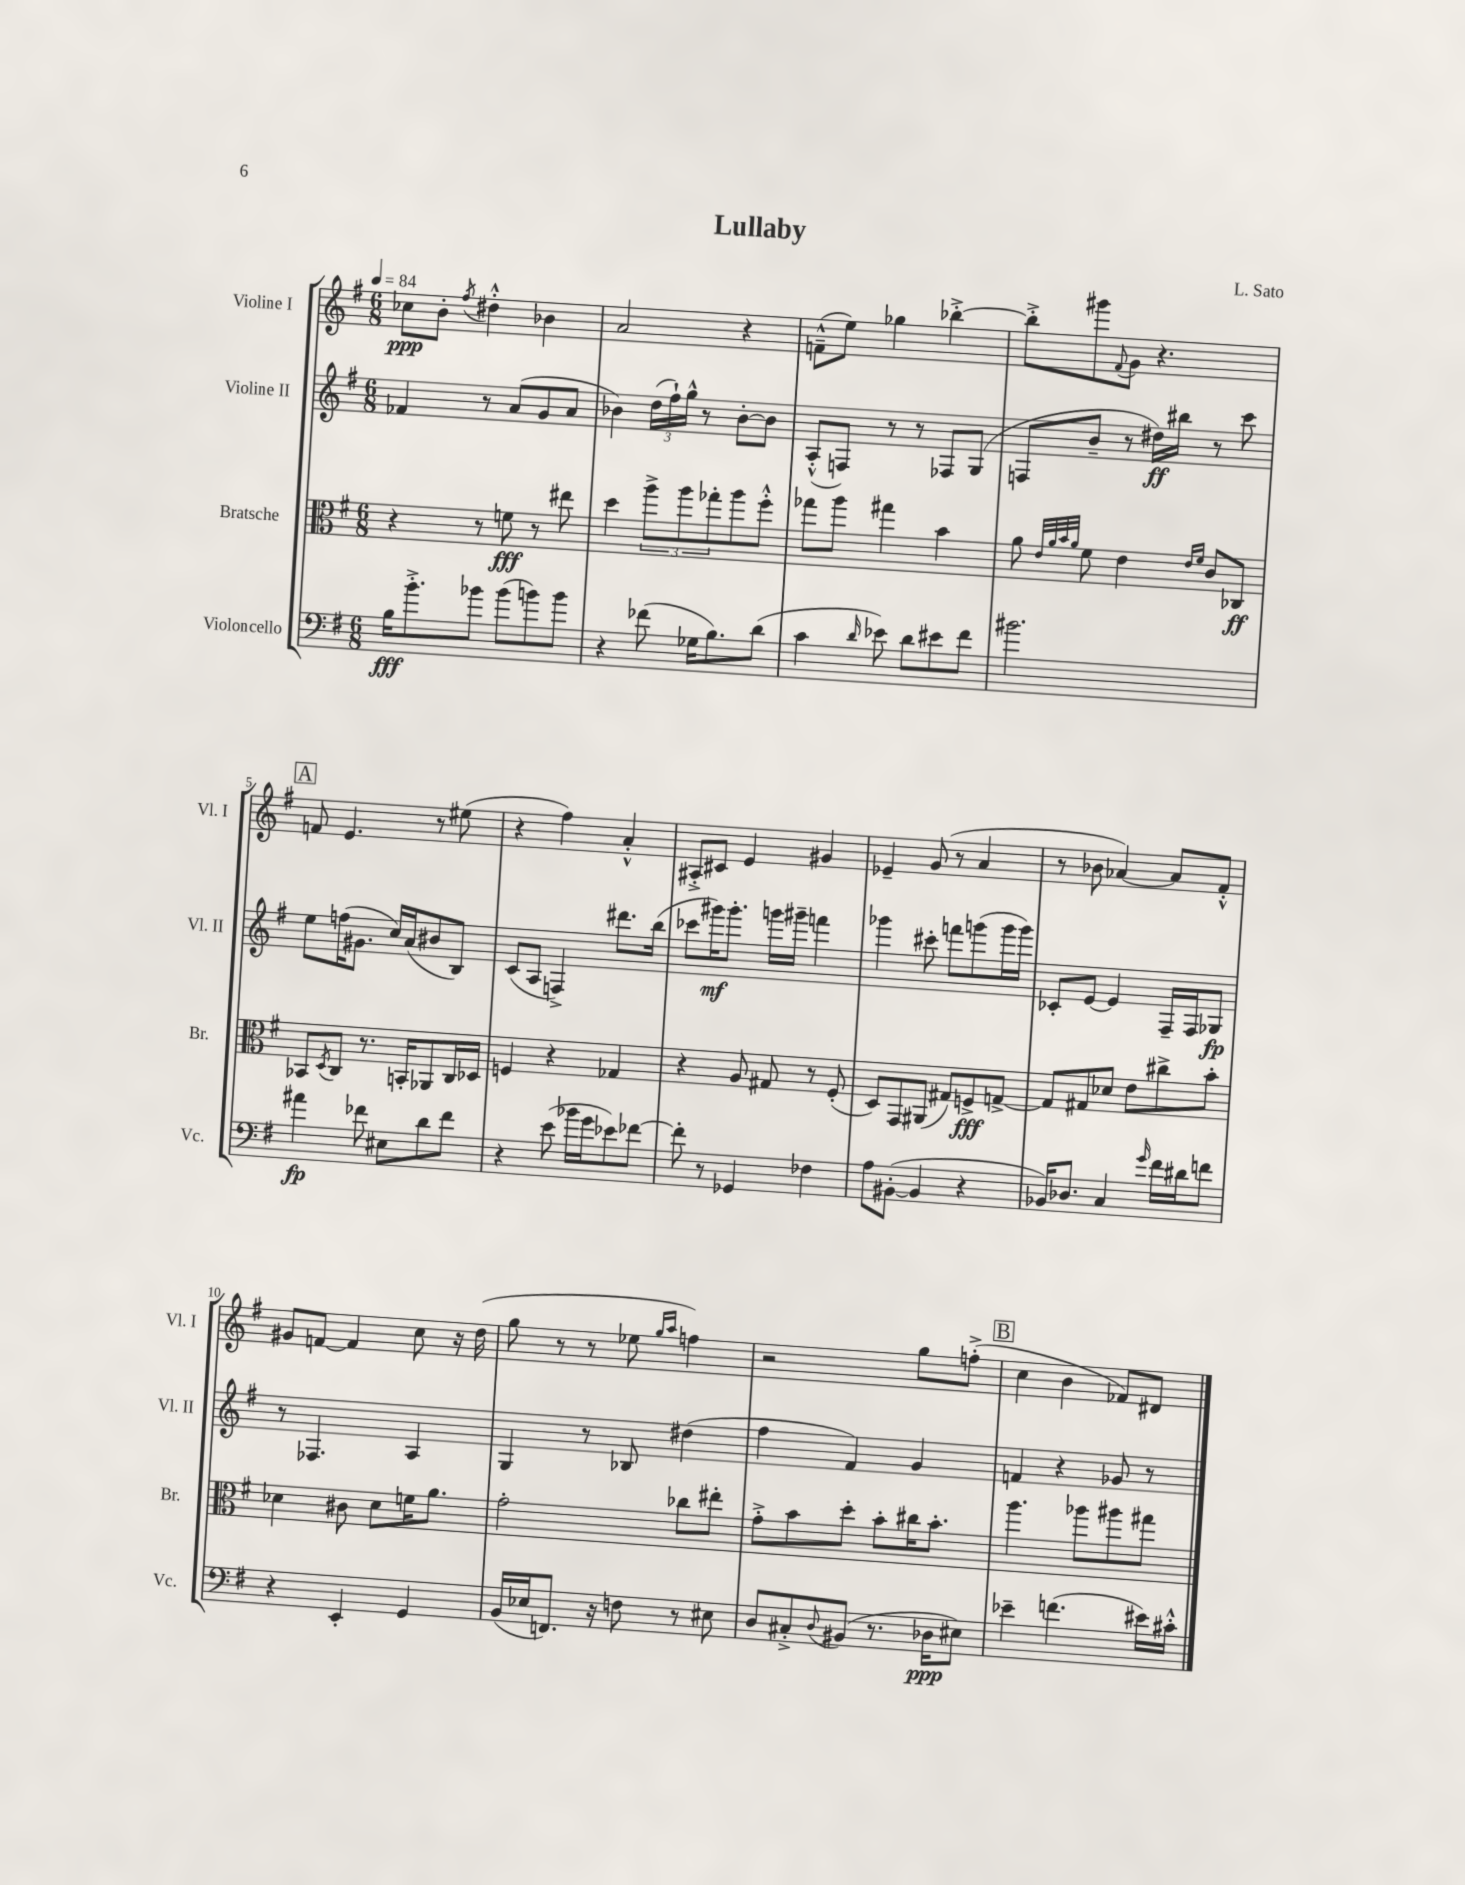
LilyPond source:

\header { title = "Lullaby" composer = "L. Sato" }
<<
\new StaffGroup <<
\new Staff = "s0" \with { instrumentName = "Violine I" shortInstrumentName = "Vl. I" } {
    \clef treble \key g \major \numericTimeSignature \time 6/8 \tempo 4 = 84
    ces''8\ppp b'8-. \acciaccatura { fis''8 } dis''4-.-^ bes'4 |
    a'2 r4 |
    f'8---^( e''8) ges''4 bes''4~-.-> |
    bes''8-.-> gis'''8 \appoggiatura { fis'8 } g'8 r4. |
    \mark \markup { \box "A" } f'8 e'4. r8 eis''8( |
    r4 fis''4) a'4-.-^ |
    ais8-.-> cis'8 e'4 gis'4 |
    ees'4-- g'8( r8 a'4 |
    r8 bes'8 aes'4~) aes'8 fis'8-.-^ |
    gis'8 f'8~ f'4 c''8 r16 d''16( |
    g''8 r8 r8 ees''8 \grace { g''16 a''16 } f''4) |
    r2 g''8 f''8-.->( |
    \mark \markup { \box "B" } c''4 b'4 fes'8) dis'8 \bar "|." |
}
\new Staff = "s1" \with { instrumentName = "Violine II" shortInstrumentName = "Vl. II" } {
    \clef treble \key g \major \numericTimeSignature \time 6/8
    fes'4 r8 a'8( g'8 a'8 |
    bes'4) \tuplet 3/2 { d''16( fis''16-!) g''16-^ } r8 bes'8~-. bes'8 |
    a8-.-^( f8) r8 r8 fes8 g8( |
    f8 b'8-- r8 dis''16\ff) bis''16 r8 c'''8 |
    \mark \markup { \box "A" } e''8 f''16( gis'8. c''16) a'16( bis'8 b8) |
    c'8( a8 f4->) dis'''8. b''16( |
    ces'''8 gis'''16\mf) gis'''8.-. g'''16 gis'''16-- f'''4 |
    ges'''4 cis'''8-. f'''8 g'''8( g'''16 g'''16) |
    ces'8-. e'8~ e'4 fis16-- fis16 ges8\fp |
    r8 fes4. a4 |
    g4 r8 bes8 dis''4( |
    fis''4 fis'4) g'4 |
    \mark \markup { \box "B" } f'4 r4 ges'8 r8 \bar "|." |
}
\new Staff = "s2" \with { instrumentName = "Bratsche" shortInstrumentName = "Br." } {
    \clef alto \key g \major \numericTimeSignature \time 6/8
    r4 r8 f'8\fff r8 eis''8 |
    d''4 \tuplet 3/2 { a''8-> a''8 ges''8-. } a''8 fis''8-.-^ |
    ges''8 a''8 gis''4 b'4 |
    a'8 \grace { e'32 a'32 b'32 a'32 } fis'8 e'4 \grace { e'16 fis'16 } c'8 ces8\ff |
    \mark \markup { \box "A" } bes,8 \acciaccatura { d8 } c8 r8. b,16-. aes,8 c16 des16 |
    f4 r4 ges4 |
    r4 a8 gis8 r8 fis8-.( |
    d8) g,8 ais,8( gis8) f8->\fff g8~-> |
    g8 gis8 des'8 e'8 cis''8-> b'8-. |
    des'4 cis'8 des'8 f'16 a'8. |
    g'2-. ces''8 eis''8-. |
    g'8-.-> b'8 d''8-. b'8-. cis''16 b'8.-. |
    \mark \markup { \box "B" } a''4. aes''8 ais''8 gis''8 \bar "|." |
}
\new Staff = "s3" \with { instrumentName = "Violoncello" shortInstrumentName = "Vc." } {
    \clef bass \key g \major \numericTimeSignature \time 6/8
    b16\fff b'8.-.-> bes'8 bes'8( b'8) b'8 |
    r4 fes'8( ges16 b8.) d'8( |
    c'4 \grace { d'16 } ees'8) d'8 eis'8 fis'8 |
    bis'2. |
    \mark \markup { \box "A" } ais'4\fp fes'8 eis8 d'8 fes'8 |
    r4 e'8( bes'16 g'16 ees'8) fes'8~ |
    fes'8-. r8 ges,4 fes4 |
    a8 bis,8~-.( bis,4 r4 |
    bes,16) des8. c4 \grace { g'16 } fis'16 dis'16 f'8 |
    r4 e,4-. g,4 |
    b,16( ees16 f,8.) r16 f8 r8 eis8 |
    d8 cis8-.-> \appoggiatura { d8 } bis,8( r8. des16\ppp eis8) |
    \mark \markup { \box "B" } ees'4-- f'4.( eis'16) cis'16-.-^ \bar "|." |
}
>>
>>
